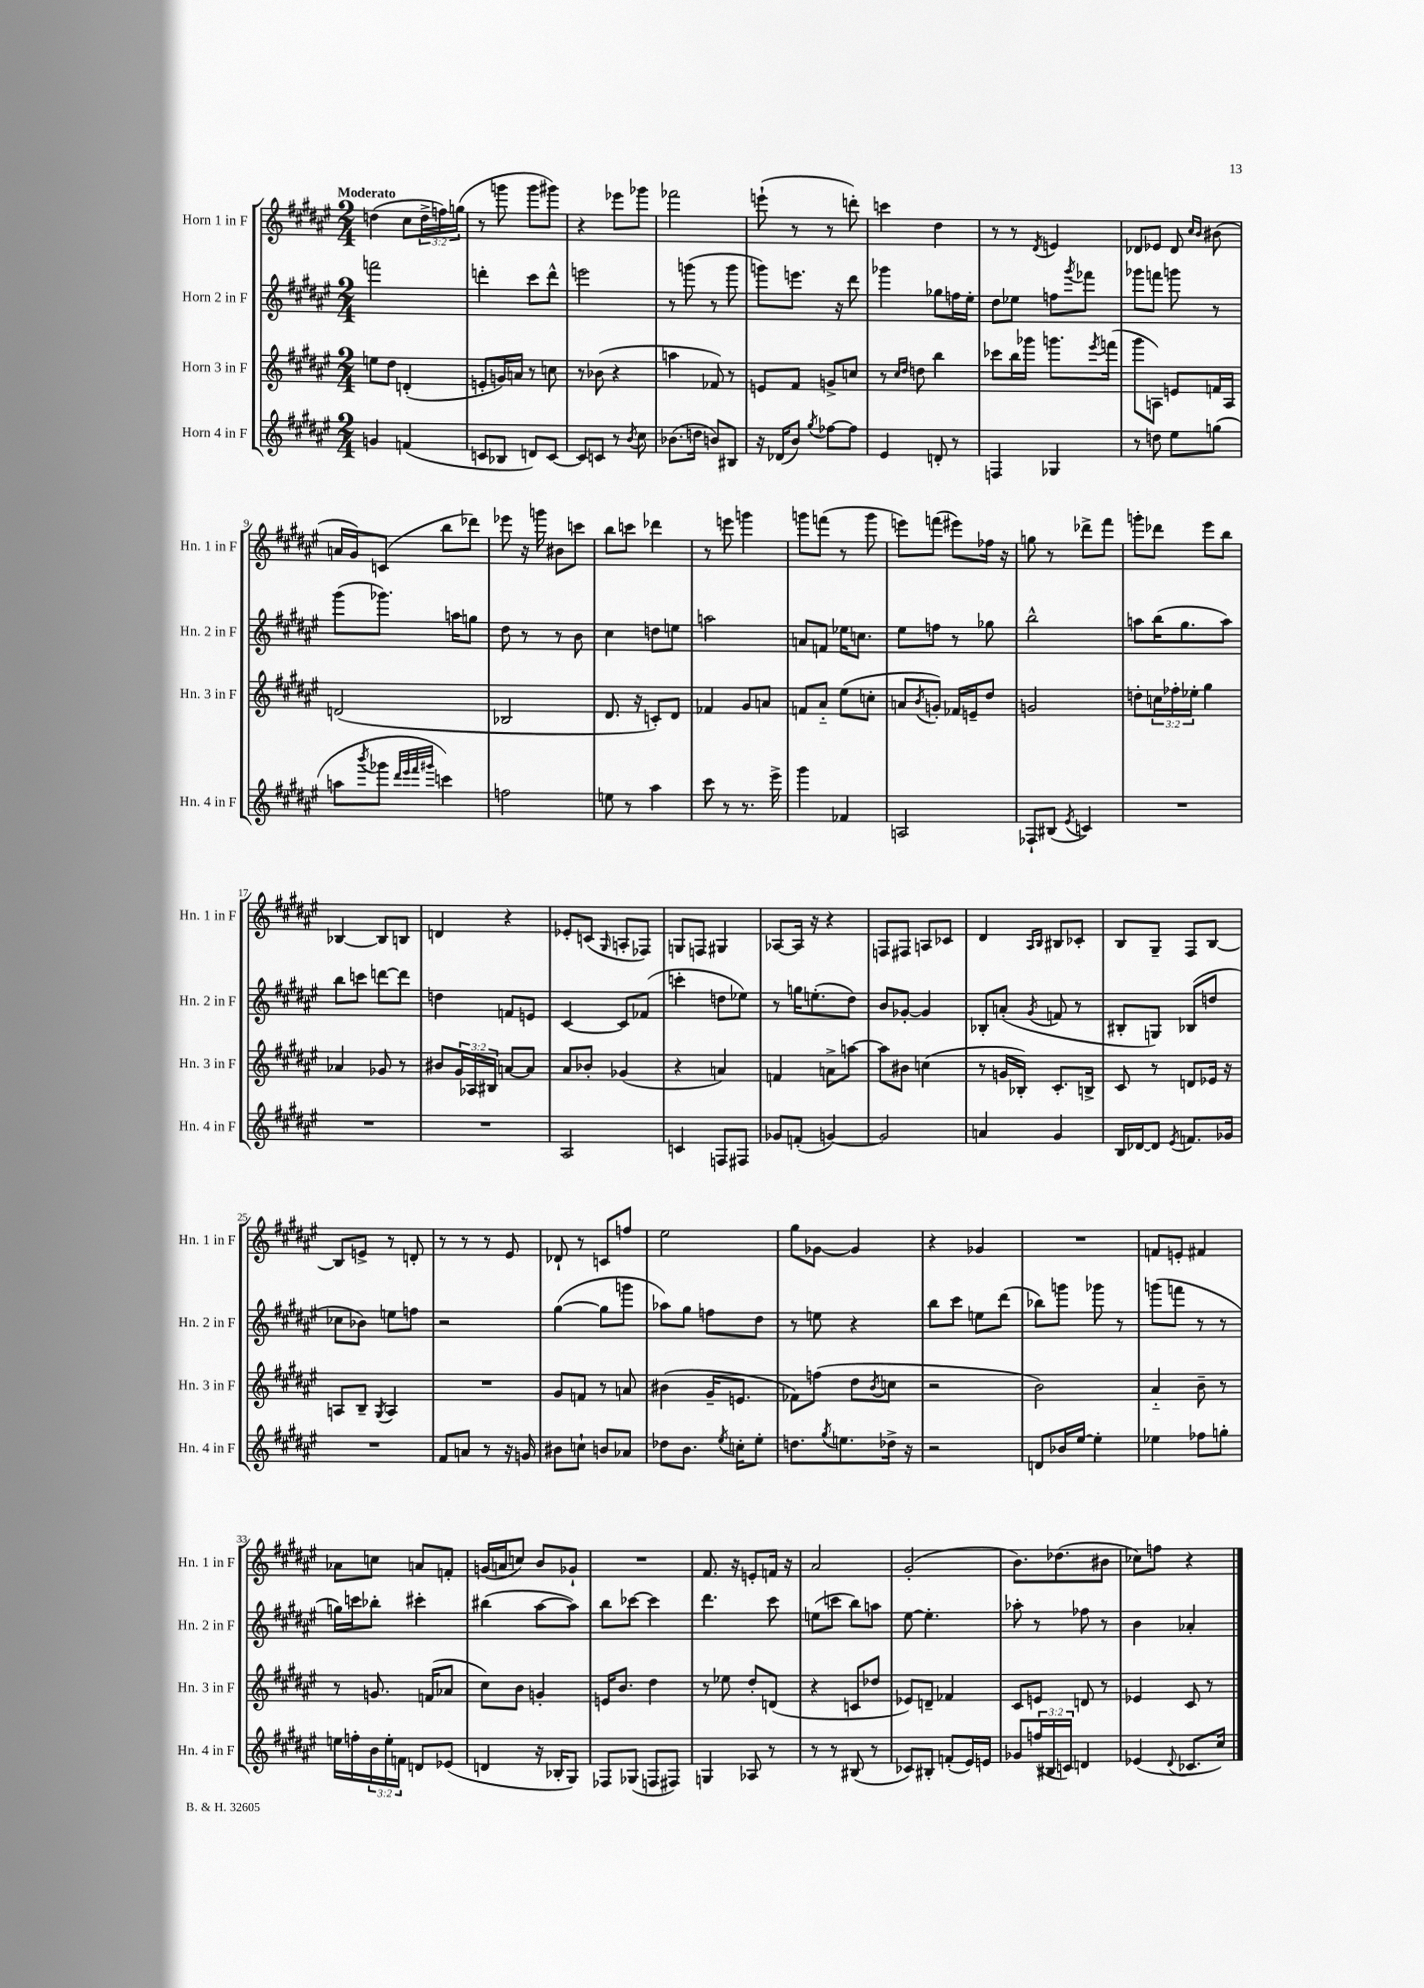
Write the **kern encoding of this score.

**kern	**kern	**kern	**kern
*staff4	*staff3	*staff2	*staff1
*clefG2	*clefG2	*clefG2	*clefG2
*k[f#c#g#d#a#e#]	*k[f#c#g#d#a#e#]	*k[f#c#g#d#a#e#]	*k[f#c#g#d#a#e#]
*M2/4	*M2/4	*M2/4	*M2/4
4g/	8ee\L	2fff\	(4dd\
.	8dd#\J	.	.
(4f/	(4d'/	.	8cc#\L
.	.	.	24dd^\L
.	.	.	24ff\)
.	.	.	(24gg\JJ
=	=	=	=
8c/L	8e'/L	4ddd'\	8r
8B-/J	16g/L)	.	8ggg\
.	16a/JJ	.	.
8d/L)	8r	8ccc#\L	8ggg\L
[8c/J	8cc\	8ddd^^\J	8ggg#\J)
=	=	=	=
8c/]L	8r	2eee\	4r
8c/J	(8b-\	.	.
8r	4r	.	8eee-\L
8qb/	.	.	.
8cc#\	.	.	8ggg-\J
=	=	=	=
(8.b-\L	4aa\	8r	2fff-\
.	.	(8ggg\	.
16dd\Jk	.	.	.
8b/L)	8f-/)	8r	.
8B#/J	8r	8ggg\	.
=	=	=	=
16r	8e/L	8ggg\L)	(8eee`\
(16d-/LK	.	.	.
8b/J)	8f#/J	8.eee\J	8r
8qgg#/	.	.	.
[8ff-\L	8g^/L	.	8r
.	.	16r	.
8ff-\]J	8cc/J	8ddd#\	8ddd'\)
=	=	=	=
4e#/	8r	4ggg-\	4ccc\
.	16qqcc#/LL	.	.
.	16qqdd#/JJ	.	.
.	8dd\	.	.
8d'/	4bb\	8gg-\L	4dd#\
8r	.	16ff\L	.
.	.	16ee#'\JJ	.
=	=	=	=
4F/	8ccc-\L	8dd#\L	8r
.	16bb\L	8ee-\J	8r
.	16ggg-\JJ	.	.
.	.	.	8qd#/
4G-/	8.ggg\L	8ff\L	4e/
.	.	8qggg#/	.
.	.	8fff-\J	.
.	8qeee#/	.	.
.	(16fff\Jk	.	.
=	=	=	=
8r	8ggg#\L	8ggg-\L	8d-/L
8dd\	8A\J)	8fff\J	8e-/J
8ee#\L	8e/L	8ggg\	8d-/
.	.	.	16qqcc#/LL
.	.	.	16qqb/JJ
(8gg\J	16f/L	8r	(8b#\
.	16A/JJ	.	.
=	=	=	=
8aa\L	(2d/	(8ggg#\L	16a/LL
.	.	.	16g#/J)
8qbbb/	.	.	.
8ggg-\J	.	8.ggg-\J)	(8c/J
32qqddd#/LLL	.	.	.
32qqeee#/	.	.	.
32qqfff#/	.	.	.
32qqggg#/JJJ	.	.	.
4ccc\)	.	.	8bb\L
.	.	16aa\LK	.
.	.	8gg\J	8ddd-\J)
=	=	=	=
2ff\	2B-/	8dd#\	8eee-\
.	.	8r	16r
.	.	.	16ggg\
.	.	8r	8b#\L
.	.	8b\	8ccc\J
=	=	=	=
8ee\	8.d#/	4cc#\	8bb\L
8r	.	.	8ccc\J
.	16r	.	.
4aa#\	8c'/L)	8dd\L	4ddd-\
.	8d#/J	8ee\J	.
=	=	=	=
8ccc#\	4f-/	2aa\	8r
8r	.	.	8eee\
8.r	8g#/L	.	4ggg\
.	8a/J	.	.
16eee#^\	.	.	.
=	=	=	=
4ggg#\	8f/L	8a/L	8ggg\L
.	8a#'~/J	8f/J	(8fff\J
4f-/	(8ee#\L	16ee-\LK	8r
.	.	8.cc\J	.
.	8cc'\J	.	8ggg\
=	=	=	=
2A/	8a/L	8ee#\L	8eee\L)
.	8qb/	.	.
.	8g'/J)	8ff\J	(8fff\J
.	16f-/LL	8r	8eee#\L)
.	16e~/J	.	.
.	8dd#/J	8gg-\	16ff-\Jk
.	.	.	16r
=	=	=	=
8F-`/L	2g/	2bb^^\	8gg\
(8B#/J	.	.	8r
8qe#/	.	.	.
4c/)	.	.	8ddd-^\L
.	.	.	8fff#\J
=	=	=	=
2r	8dd'\L	8aa\L	8ggg'\L
.	24cc\L	(16bb\K	8ddd-\J
.	24ff-'\	.	.
.	.	8.gg#\	.
.	24ee-'\JJ	.	.
.	4gg#\	.	8eee#\L
.	.	8aa\J)	8bb\J
=	=	=	=
2r	4a-/	8bb\L	[4B-/
.	.	8ccc\J	.
.	8g-/	[8ddd\L	8B-/]L
.	8r	8ddd\]J	8B/J
=	=	=	=
2r	8b#/L	4dd\	4d/
.	24g#/L	.	.
.	24A-/	.	.
.	24B#/JJ	.	.
.	[8a/L	8f/L	4r
.	8a/]J	8e/J	.
=	=	=	=
2A#/	8a#/L	[4c#/	8e-'/L
.	8b-'/J	.	(8c/J
.	.	.	16qqG#/
.	(4g-/	8c#/]L	8A'/L
.	.	(8f-/J	8F-/J)
=	=	=	=
4c/	4r	4ccc'\	8G/L
.	.	.	8F/J
8F/L	4a/)	8dd\L	4G#/
8F#/J	.	8ee-\J)	.
=	=	=	=
8g-/L	4f/	8r	[8A-/L
(8f'/J	.	16gg\LK	16A-/]Jk
.	.	(8.ee'\	16r
[4g/)	8a^\L	.	4r
.	[8aa\J	8dd#\J)	.
=	=	=	=
2g/]	8aa\]L	8b/L	8F/L
.	8b#\J	[8g-'/J	8F#/J
.	(4cc\	4g-/]	8A/L
.	.	.	8c-/J
=	=	=	=
4a/	8r	8B-'/L	4d#/
.	16g/LL	(8a'/J	.
.	16B-'/JJ)	.	.
.	.	.	16qqA#/LL
.	.	8qg#/	16qqB/JJ
4g#/	8.c#'/L	8f/	8B#/L
.	.	8r	8c-'/J
.	16B^/Jk	.	.
=	=	=	=
16B/LL	8c#/	8B#'/L	8B/L
[16d-/J	.	.	.
8d-/]J	8r	8G/J)	8G#~/J
8qe#/	.	.	.
8.f/L	8d/L	(8B-/L	8F#/L
.	16e-/Jk	8dd/J	[8B/J
16g-/Jk	16r	.	.
=	=	=	=
2r	8A/L	8cc-\L	8B/]L
.	8B~/J	8b-\J)	8e^/J
.	8qG#/	.	.
.	4A/	8ee\L	8r
.	.	8ff\J	8d'/
=	=	=	=
8f#/L	2r	2r	8r
8a/J	.	.	8r
8r	.	.	8r
16r	.	.	8e#/
16g/	.	.	.
=	=	=	=
8b#\L	8g#/L	([4gg#\	8d-`/
8cc`\J	8f/J	.	8r
8b/L	8r	8gg#\]L	8c/L
8a-/J	8a/	8ggg\J	8ff/J
=	=	=	=
8dd-\L	(4b#\	8aa-\L)	2ee#\
8.b\J	.	8gg#\J	.
.	16g#~/LK	8ff\L	.
8qee#/	.	.	.
16cc'\LK	8.e/J	.	.
8ee#'\J	.	8dd#\J	.
=	=	=	=
8.dd\L	8f-\L)	8r	8gg#\L
.	(8ff\J	8ee\	[8g-\J
8qgg#/	.	.	.
8.ee\	.	.	.
.	8dd#\L	4r	4g-/]
.	8qb/	.	.
16dd-^\Jk	8cc\J	.	.
16r	.	.	.
=	=	=	=
2r	2r	8bb\L	4r
.	.	8ccc#\J	.
.	.	8ee\L	4g-/
.	.	(8ddd#\J	.
=	=	=	=
8d/L	2b\)	8bb-\L)	2r
16b-/L	.	8ggg\J	.
[16ee#/JJ	.	.	.
4ee#'\]	.	8ggg-\	.
.	.	8r	.
=	=	=	=
4ee-\	4a#'~/	(8ggg\L	8f/L
.	.	8fff\J	8e'/J
8ff-\L	8b~\	8r	4f#/
8gg'\J	8r	8r	.
=	=	=	=
16ee\LL	8r	16gg\LL)	8a-\L
16ff'\	.	16ccc\J	.
24b\	8.g/	8bb-'\J	8cc\J
24ee'\	.	.	.
24f\JJ	.	.	.
8d/L	.	4ccc#'\	8a/L
.	(16f/LK	.	.
(8e-/J	8a-/J	.	8f'/J
=	=	=	=
4d/	8cc#\L)	(4bb#\	(16g/LL
.	.	.	16a/J
.	8b\J	.	8cc/J)
16r	4g'/	[8aa#\L	8b/L
16B-'/LK	.	.	.
8G#/J)	.	8aa#\]J)	8g-`/J
=	=	=	=
8F-/L	16e/LK	8bb\L	2r
.	8.b/J	.	.
(8G-/J	.	[8ccc-\J	.
8F/L	4dd#\	4ccc-\]	.
8F#/J)	.	.	.
=	=	=	=
4G/	8r	4.ddd#\	8.f#/
.	8ee-\	.	.
.	.	.	16r
8A-/	8dd#'/L	.	8e'/L
8r	(8d/J	8ccc#\	16f/Jk
.	.	.	16r
=	=	=	=
8r	4r	(8ee\L	2a#/
8r	.	8ccc\J	.
(8B#/	8c/L	8bb\L)	.
8r	8dd-/J	8aa\J	.
=	=	=	=
8c-/L)	8e-/L)	[8ee#\	(2g#'/
8B#'/J	8d~/J	4.ee#'\]	.
(8f'/L	4f-/	.	.
16e#/L)	.	.	.
16e/JJ	.	.	.
=	=	=	=
8g-/L	8c#/L	8aa-'\	8.b\L)
(24ff/L	8e/J	8r	.
24B#/	.	.	.
.	.	.	(8.dd-\
24c/JJ)	.	.	.
4d/	8d/	8ff-\	.
.	8r	8r	8b#\J
=	=	=	=
(4e-/	4e-/	4b\	8cc-\L)
.	.	.	8ff\J
8qqd#/	.	.	.
8.c-/L	8c#/	4a-'/	4r
.	8r	.	.
16cc#/Jk)	.	.	.
==	==	==	==
*-	*-	*-	*-
